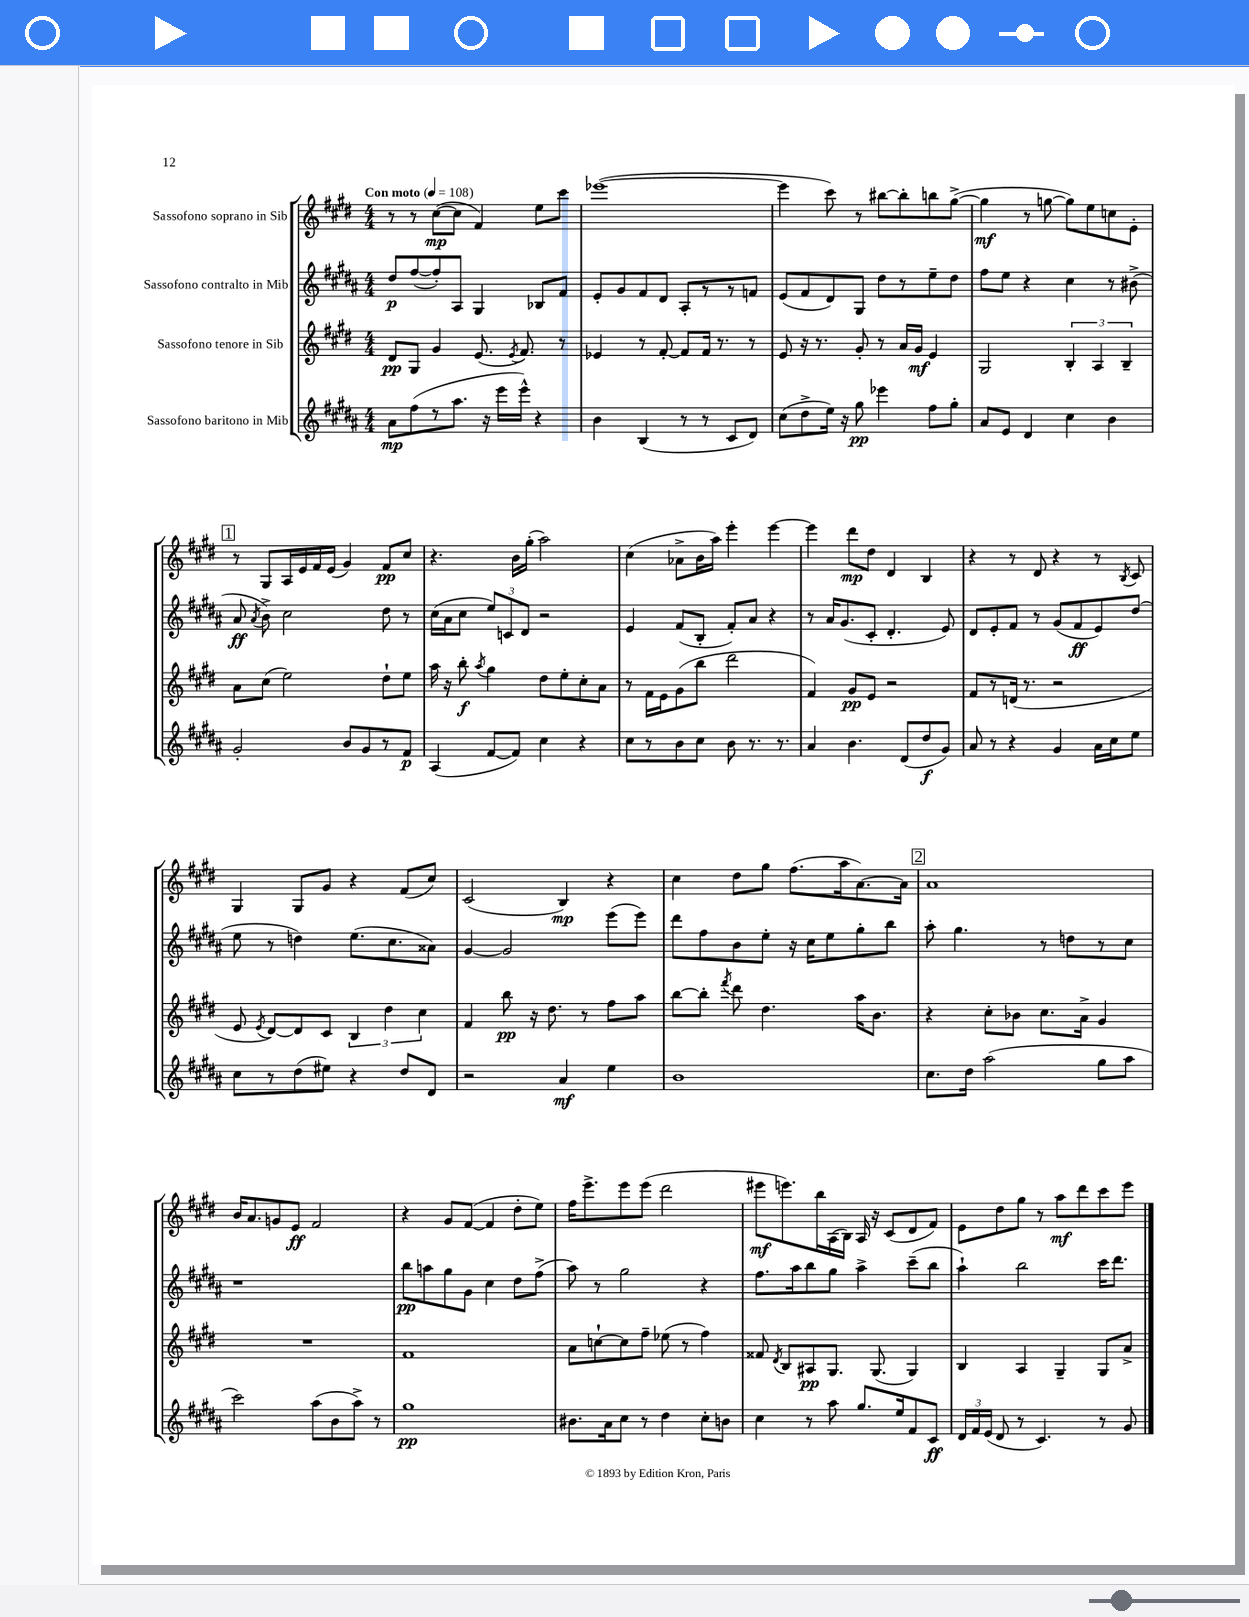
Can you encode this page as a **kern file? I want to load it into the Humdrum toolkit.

**kern	**dynam	**kern	**dynam	**kern	**dynam	**kern	**dynam
*part4	*part4	*part3	*part3	*part2	*part2	*part1	*part1
*staff4	*staff4	*staff3	*staff3	*staff2	*staff2	*staff1	*staff1
*I"Sassofono baritono in Mib	*	*I"Sassofono tenore in Sib	*	*I"Sassofono contralto in Mib	*	*I"Sassofono soprano in Sib	*
*clefG2	*	*clefG2	*	*clefG2	*	*clefG2	*
*k[f#c#g#d#a#]	*	*k[f#c#g#d#]	*	*k[f#c#g#d#a#]	*	*k[f#c#g#d#]	*
*M4/4	*	*M4/4	*	*M4/4	*	*M4/4	*
*MM108	*	*MM108	*	*MM108	*	*MM108	*
=1	=1	=1	=1	=1	=1	=1	=1
!	!	!	!	!	!	!LO:TX:a:B:t=Con moto	!
8a#\L	mp	8d#/L	pp	8dd#/L	p	8r	.
(8ff#\	.	8G#/J	.	([8ff#/	.	8r	.
8r	.	4g#/	.	8ff#'/])	.	([8cc#\L	mp
8.aa#\J	.	.	.	8A#/J	.	8cc#\J]	.
.	.	(8.e/	.	4G#/	.	4f#/)	.
16r	.	.	.	.	.	.	.
16eee\LL	.	.	.	.	.	.	.
.	.	8qe/	.	.	.	.	.
16eee^^\JJ)	.	8.f#/)	.	.	.	.	.
4r	.	.	.	8B-X/L	.	8ee\L	.
.	.	8r	.	8f#/J	.	8ccc#\J	.
=2	=2	=2	=2	=2	=2	=2	=2
4b\	.	4e-X/	.	8e'/L	.	([1eee-X	.
.	.	.	.	8g#/	.	.	.
(4B/	.	8r	.	8f#/	.	.	.
.	.	[8f#'/	.	8d#/J	.	.	.
8r	.	8f#/L]	.	8A#'/L	.	.	.
8r	.	16f#/Jk	.	8r	.	.	.
.	.	8.r	.	.	.	.	.
8c#/L	.	.	.	8r	.	.	.
8d#/J)	.	8r	.	8fn/J	.	.	.
=3	=3	=3	=3	=3	=3	=3	=3
(8cc#\L	.	8e/	.	(8e/L	.	4eee-\]	.
8dd#^\	.	16r	.	8f#/	.	.	.
.	.	8.r	.	.	.	.	.
16ee\Jk)	.	.	.	8d#/)	.	8ccc#\)	.
16r	.	.	.	.	.	.	.
8gg#\	pp	8g#'/	.	8G#/J	.	8r	.
4eee-X\	.	8r	.	8dd#\L	.	[8bb#X\L	.
.	.	16a/LL	.	8r	.	8bb#'\]	.
.	.	16g#/JJ	mf	.	.	.	.
8ff#\L	.	4e/	.	8ee~\	.	8bbn\	.
8gg#'\J	.	.	.	8dd#\J	.	([8gg#^\J	.
=4	=4	=4	=4	=4	=4	=4	=4
8a#/L	.	2G#/	.	8ff#\L	.	4gg#\]	mf
8e/J	.	.	.	8ee\J	.	.	.
4d#/	.	.	.	4r	.	8r	.
.	.	.	.	.	.	[8ggn\	.
4cc#\	.	6B'/	.	4cc#\	.	8gg\L])	.
.	.	.	.	.	.	8ee\	.
.	.	6A/	.	.	.	.	.
4b\	.	.	.	8r	.	8ccn\	.
.	.	6B~/	.	.	.	.	.
.	.	.	.	(8b#X^\	.	8e'\J	.
!!LO:LB:g=z
!!LO:REH:place=s1:t=1
=5	=5	=5	=5	=5	=5	=5	=5
2g#'/	.	8a\L	.	8a#/	ff	8r	.
.	.	.	.	8qa#/	.	.	.
.	.	(8cc#\J	.	8b^\)	.	8G#/L	.
.	.	2ee\)	.	2cc#\	.	16A/L	.
.	.	.	.	.	.	16e/	.
.	.	.	.	.	.	16f#/	.
.	.	.	.	.	.	(16e/JJ	.
8b/L	.	.	.	.	.	4g#/)	.
8g#/	.	.	.	.	.	.	.
8r	.	8dd#`\L	.	8dd#\	.	8f#/L	pp
8f#/J	p	8ee\J	.	8r	.	8cc#/J	.
=6	=6	=6	=6	=6	=6	=6	=6
(4A#/	.	16aa\	.	(16cc#\LL	.	4.r	.
.	.	16r	.	16a#\J	.	.	.
.	.	8bb'\	f	8cc#\J	.	.	.
.	.	8qaa/	.	.	.	.	.
[8f#/L	.	4gg#\	.	12ee/L)	.	.	.
.	.	.	.	12cn/	.	.	.
8f#/J])	.	.	.	.	.	16b\LL	.
.	.	.	.	12d#/J	.	.	.
.	.	.	.	.	.	(16gg#'\JJ	.
4cc#\	.	8dd#\L	.	2r	.	2aa\)	.
.	.	8ee'\	.	.	.	.	.
4r	.	8cc#'\	.	.	.	.	.
.	.	8a\J	.	.	.	.	.
=7	=7	=7	=7	=7	=7	=7	=7
8cc#\L	.	8r	.	4e/	.	(4cc#\	.
8r	.	16f#\LL	.	.	.	.	.
.	.	16e\J	.	.	.	.	.
8b\	.	(8g#\	.	(8f#/L	.	8a-X^\L	.
8cc#\J	.	8bb\J	.	8B'/J	.	16b\L	.
.	.	.	.	.	.	16aa\JJ)	.
8b\	.	2ddd#\	.	8f#'/L)	.	4eee'\	.
8.r	.	.	.	8a#/J	.	.	.
.	.	.	.	4r	.	[4eee\	.
8.r	.	.	.	.	.	.	.
=8	=8	=8	=8	=8	=8	=8	=8
4a#/	.	4f#/)	.	8r	.	4eee\]	.
.	.	.	.	16a#/KL	.	.	.
.	.	.	.	(8.g#/	.	.	.
4.b\	.	8g#/L	pp	.	.	8ddd#\L	mp
.	.	8e/J	.	8c#'/J	.	8dd#\J	.
.	.	2r	.	4.d#'/	.	4d#/	.
(8d#/L	.	.	.	.	.	.	.
8dd#/	f	.	.	.	.	4B/	.
8g#/J)	.	.	.	8e/)	.	.	.
=9	=9	=9	=9	=9	=9	=9	=9
8a#/	.	8f#/L	.	8d#/L	.	4r	.
8r	.	8r	.	8e'/	.	.	.
4r	.	(16dn/Jk	.	8f#/J	.	8r	.
.	.	8.r	.	.	.	.	.
.	.	.	.	8r	.	8d#/	.
4g#/	.	2r	.	(8g#/L	.	4r	.
.	.	.	.	8f#/	ff	.	.
16a#\LL	.	.	.	8e/)	.	8r	.
16cc#\J	.	.	.	.	.	.	.
.	.	.	.	.	.	8qB/	.
8ee\J	.	.	.	(8dd#/J	.	8c#/	.
!!LO:LB:g=z
=10	=10	=10	=10	=10	=10	=10	=10
8cc#\L	.	8e/	.	8ee\	.	4G#/	.
.	.	8qe/	.	.	.	.	.
8r	.	[8d#/L)	.	8r	.	.	.
(8dd#\	.	8d#/]	.	4ddn\)	.	8G#/L	.
8ee#X\J)	.	8c#/J	.	.	.	8g#/J	.
4r	.	6B/	.	(8.ee\L	.	4r	.
.	.	6dd#\	.	.	.	.	.
.	.	.	.	8.cc#\	.	.	.
8dd#/L	.	.	.	.	.	(8f#/L	.
.	.	6cc#\	.	.	.	.	.
8d#/J	.	.	.	8a##X\J)	.	8cc#/J)	.
=11	=11	=11	=11	=11	=11	=11	=11
2r	.	4f#/	.	[4g#/	.	(2c#/	.
.	.	8bb\	pp	2g#/]	.	.	.
.	.	16r	.	.	.	.	.
.	.	8.dd#\	.	.	.	.	.
4a#/	mf	.	.	.	.	4B/)	mp
.	.	8r	.	.	.	.	.
4ee\	.	8ff#\L	.	(8eee\L	.	4r	.
.	.	8aa\J	.	8eee\J)	.	.	.
=12	=12	=12	=12	=12	=12	=12	=12
1b	.	[8bb\L	.	8ddd#\L	.	4cc#\	.
.	.	8bb'\J]	.	8ff#\	.	.	.
.	.	8qfff#/	.	.	.	.	.
.	.	8ddd#\	.	8b\	.	8dd#\L	.
.	.	4.dd#\	.	8ee'\J	.	8gg#\J	.
.	.	.	.	16r	.	(8.ff#\L	.
.	.	.	.	16cc#\KL	.	.	.
.	.	.	.	8ee\	.	.	.
.	.	.	.	.	.	16aa\k	.
.	.	16aa\KL	.	8gg#'\	.	[8.a\)	.
.	.	8.b\J	.	.	.	.	.
.	.	.	.	8bb\J	.	.	.
.	.	.	.	.	.	16a\Jk]	.
!!LO:REH:place=s1:t=2
=13	=13	=13	=13	=13	=13	=13	=13
8.cc#\L	.	4r	.	8aa#'\	.	1a	.
.	.	.	.	4.gg#\	.	.	.
16dd#\Jk	.	.	.	.	.	.	.
(2aa#\	.	8cc#'\L	.	.	.	.	.
.	.	8b-X\J	.	.	.	.	.
.	.	8.cc#\L	.	8r	.	.	.
.	.	.	.	8ddn\L	.	.	.
.	.	16a^\Jk	.	.	.	.	.
8gg#\L	.	4g#/	.	8r	.	.	.
8aa#\J	.	.	.	8cc#\J	.	.	.
!!LO:LB:g=z
=14	=14	=14	=14	=14	=14	=14	=14
2ccc#\)	.	1r	.	1r	.	16b/KL	.
.	.	.	.	.	.	8.a/	.
.	.	.	.	.	.	8gn/	.
.	.	.	.	.	.	8e/J	ff
(8aa#\L	.	.	.	.	.	2f#/	.
8b\	.	.	.	.	.	.	.
8aa#^\J)	.	.	.	.	.	.	.
8r	.	.	.	.	.	.	.
=15	=15	=15	=15	=15	=15	=15	=15
1gg#	pp	1f#	.	8bb\L	pp	4r	.
.	.	.	.	8aan\	.	.	.
.	.	.	.	8gg#\	.	8g#/L	.
.	.	.	.	8g#\J	.	([8f#/J	.
.	.	.	.	4cc#\	.	4f#/]	.
.	.	.	.	8dd#\L	.	8dd#'\L	.
.	.	.	.	(8ff#^\J	.	8ee\J)	.
=16	=16	=16	=16	=16	=16	=16	=16
8.b#X\L	.	8a\L	.	8aa#\)	.	16ff#\KL	.
.	.	.	.	.	.	8.eee^\	.
.	.	[8ccn`\	.	8r	.	.	.
16a#\k	.	.	.	.	.	.	.
8cc#\J	.	8cc\]	.	2gg#\	.	8eee\	.
8r	.	8ff#~\J	.	.	.	(8eee\J	.
4dd#\	.	(8ee-X\	.	.	.	2ddd#\	.
.	.	8r	.	.	.	.	.
8cc#'\L	.	4ff#\)	.	4r	.	.	.
8bn\J	.	.	.	.	.	.	.
=17	=17	=17	=17	=17	=17	=17	=17
4cc#\	.	8f##X/	.	8.ff#\L	.	8eee#X\L	mf
.	.	8qd#/	.	.	.	.	.
.	.	8B/L	.	.	.	8.eeen\)	.
.	.	.	.	16aa#\k	.	.	.
8r	.	8A#X/	pp	8bb\	.	.	.
.	.	.	.	.	.	16bb\L	.
8aa#\	.	8.G#/J	.	8gg#\J	.	(16A\	.
.	.	.	.	.	.	16B\JJ)	.
8.gg#/L	.	.	.	4aa#^\	.	16A/	.
.	.	(8.G#/	.	.	.	16r	.
.	.	.	.	.	.	(8c#/L	.
16ee/k	.	.	.	.	.	.	.
8f#/	.	4G#/)	.	(8ccc#~\L	.	8d#/	.
8c#/J	ff	.	.	8bb\J	.	8f#/J)	.
=18	=18	=18	=18	=18	=18	=18	=18
24d#/LL	.	4B/	.	4aa#`\)	.	8e\L	.
24f#/	.	.	.	.	.	.	.
(24e/JJ	.	.	.	.	.	.	.
8d#/	.	.	.	.	.	8dd#\	.
8r	.	4A/	.	2bb\	.	8gg#\J	.
4.c#/)	.	.	.	.	.	8r	.
.	.	4G#~/	.	.	.	8aa\L	mf
.	.	.	.	.	.	8ddd#\	.
8r	.	8G#/L	.	16ccc#\KL	.	8ccc#\	.
.	.	.	.	8.ddd#\J	.	.	.
8g#/	.	8a^/J	.	.	.	8eee\J	.
==	==	==	==	==	==	==	==
*-	*-	*-	*-	*-	*-	*-	*-
